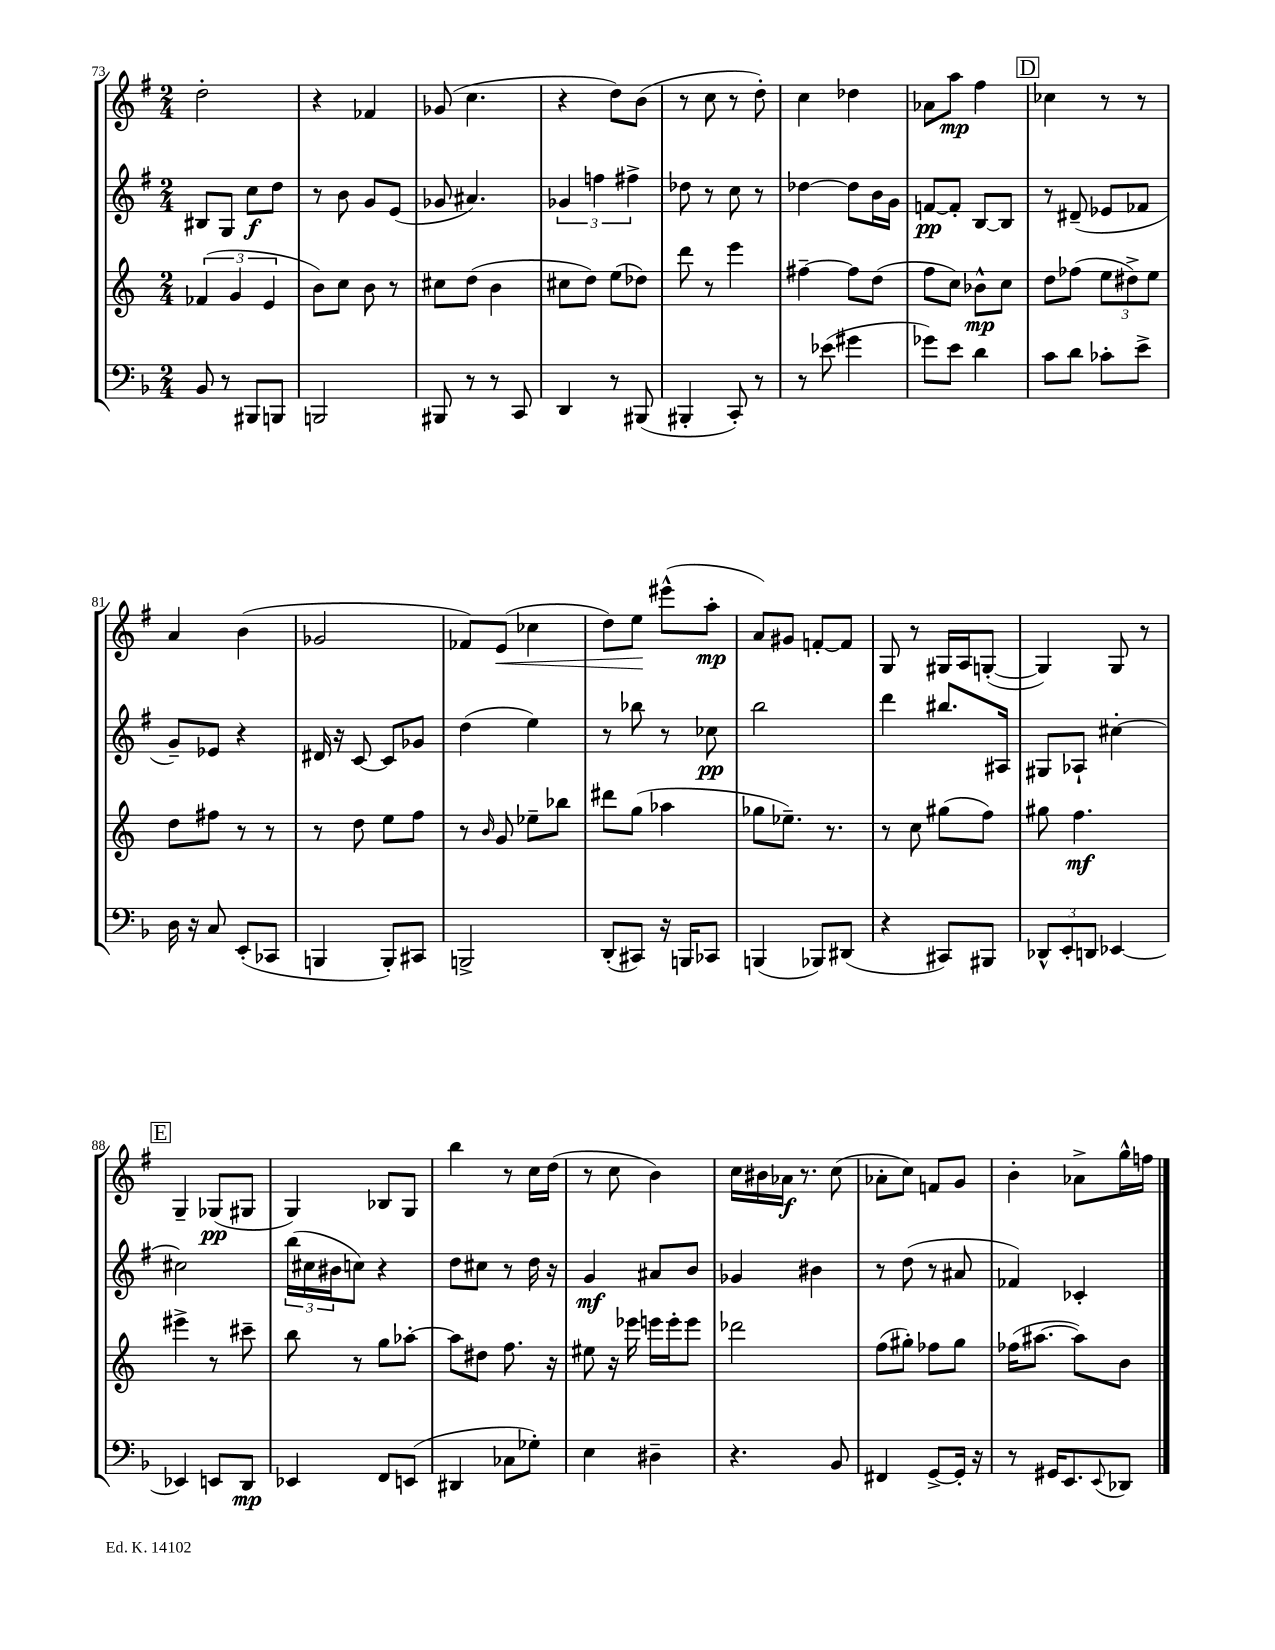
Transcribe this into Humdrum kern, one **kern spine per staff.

**kern	**kern	**kern	**kern
*staff4	*staff3	*staff2	*staff1
*clefF4	*clefG2	*clefG2	*clefG2
*k[b-]	*k[]	*k[f#]	*k[f#]
*M2/4	*M2/4	*M2/4	*M2/4
8BB-	(6f-	8B#	2dd'
8r	.	8G	.
.	6g	.	.
8BBB#	.	8cc	.
.	6e	.	.
8BBB	.	8dd	.
=	=	=	=
2BBB	8b)	8r	4r
.	8cc	8b	.
.	8b	8g	4f-
.	8r	(8e	.
=	=	=	=
8BBB#	8cc#	8g-	(8g-
8r	(8dd	4.a#)	4.cc
8r	4b	.	.
8CC	.	.	.
=	=	=	=
4DD	8cc#	6g-	4r
.	8dd)	.	.
.	.	6ff	.
8r	(8ee	.	8dd)
.	.	6ff#^	.
(8BBB#	8dd-)	.	(8b
=	=	=	=
4BBB#'	8ddd	8dd-	8r
.	8r	8r	8cc
8CC')	4eee	8cc	8r
8r	.	8r	8dd')
=	=	=	=
8r	[4ff#~	[4dd-	4cc
(8e-	.	.	.
4g#	8ff#]	8dd-]	4dd-
.	(8dd	16b	.
.	.	16g	.
=	=	=	=
8g-)	8ff	[8f	8a-
8e	8cc)	8f']	8aa
4d	8b-^^	[8B	4ff#
.	8cc	8B]	.
=	=	=	=
8c	8dd	8r	4cc-
8d	(8ff-	(8d#~	.
8c-'	12ee	8e-	8r
.	12dd#^)	.	.
8e^	.	8f-	8r
.	12ee	.	.
=	=	=	=
16D	8dd	8g~)	4a
16r	.	.	.
8C	8ff#	8e-	.
(8EE'	8r	4r	(4b
8CC-	8r	.	.
=	=	=	=
4BBB	8r	16d#	2g-
.	.	16r	.
.	8dd	[8c	.
8BBB')	8ee	8c]	.
8CC#	8ff	8g-	.
=	=	=	=
2BBB^	8r	(4dd	8f-)
.	16qqb	.	.
.	8g	.	(8e
.	8ee-~	4ee)	4cc-
.	8bb-	.	.
=	=	=	=
(8DD'	8ddd#	8r	8dd)
8CC#)	(8gg	8bb-	8ee
16r	4aa-	8r	(8eee#^^
16BBB	.	.	.
8CC-	.	8cc-	8aa'
=	=	=	=
(4BBB	8gg-	2bb	8a)
.	8.ee-~)	.	8g#
8BBB-)	.	.	[8f'
.	8.r	.	.
(8DD#	.	.	8f]
=	=	=	=
4r	8r	4ddd	8G
.	8cc	.	8r
8CC#)	(8gg#	8.bb#	16G#
.	.	.	16A
8BBB#	8ff)	.	([8G'
.	.	16A#	.
=	=	=	=
12DD-^^	8gg#	8G#	4G])
12EE'	.	.	.
.	4.ff	8A-`	.
12DD	.	.	.
[4EE-	.	[4cc#'	8G
.	.	.	8r
=	=	=	=
4EE-]	4eee#^	2cc#]	4G~
8EE	8r	.	(8G-
8DD	8ccc#~	.	8G#
=	=	=	=
4EE-	8bb	(24bb	4G)
.	.	24cc#	.
.	.	24b#	.
.	8r	8cc)	.
8FF	8gg	4r	8B-
(8EE	[8aa-'	.	8G
=	=	=	=
4DD#	8aa-]	8dd	4bb
.	8dd#	8cc#	.
8C-	8.ff	8r	8r
8G-')	.	16dd	16cc
.	16r	16r	(16dd
=	=	=	=
4E	8ee#	4g	8r
.	16r	.	8cc
.	16eee-	.	.
4D#~	16eee	8a#	4b)
.	16eee'	.	.
.	8eee	8b	.
=	=	=	=
4.r	2ddd-	4g-	16cc
.	.	.	16b#
.	.	.	16a-
.	.	.	8.r
.	.	4b#	.
8BB-	.	.	(8cc
=	=	=	=
4FF#	(8ff	8r	8a-'
.	8gg#')	(8dd	8cc)
[8GG^	8ff-	8r	8f
16GG']	8gg#	8a#	8g
16r	.	.	.
=	=	=	=
8r	(16ff-	4f-)	4b'
.	[8.aa#	.	.
16GG#	.	.	.
8.EE	.	.	.
.	8aa#])	4c-'	8a-^
8qqEE	.	.	.
8DD-	8b	.	16gg^^
.	.	.	16ff
==	==	==	==
*-	*-	*-	*-
